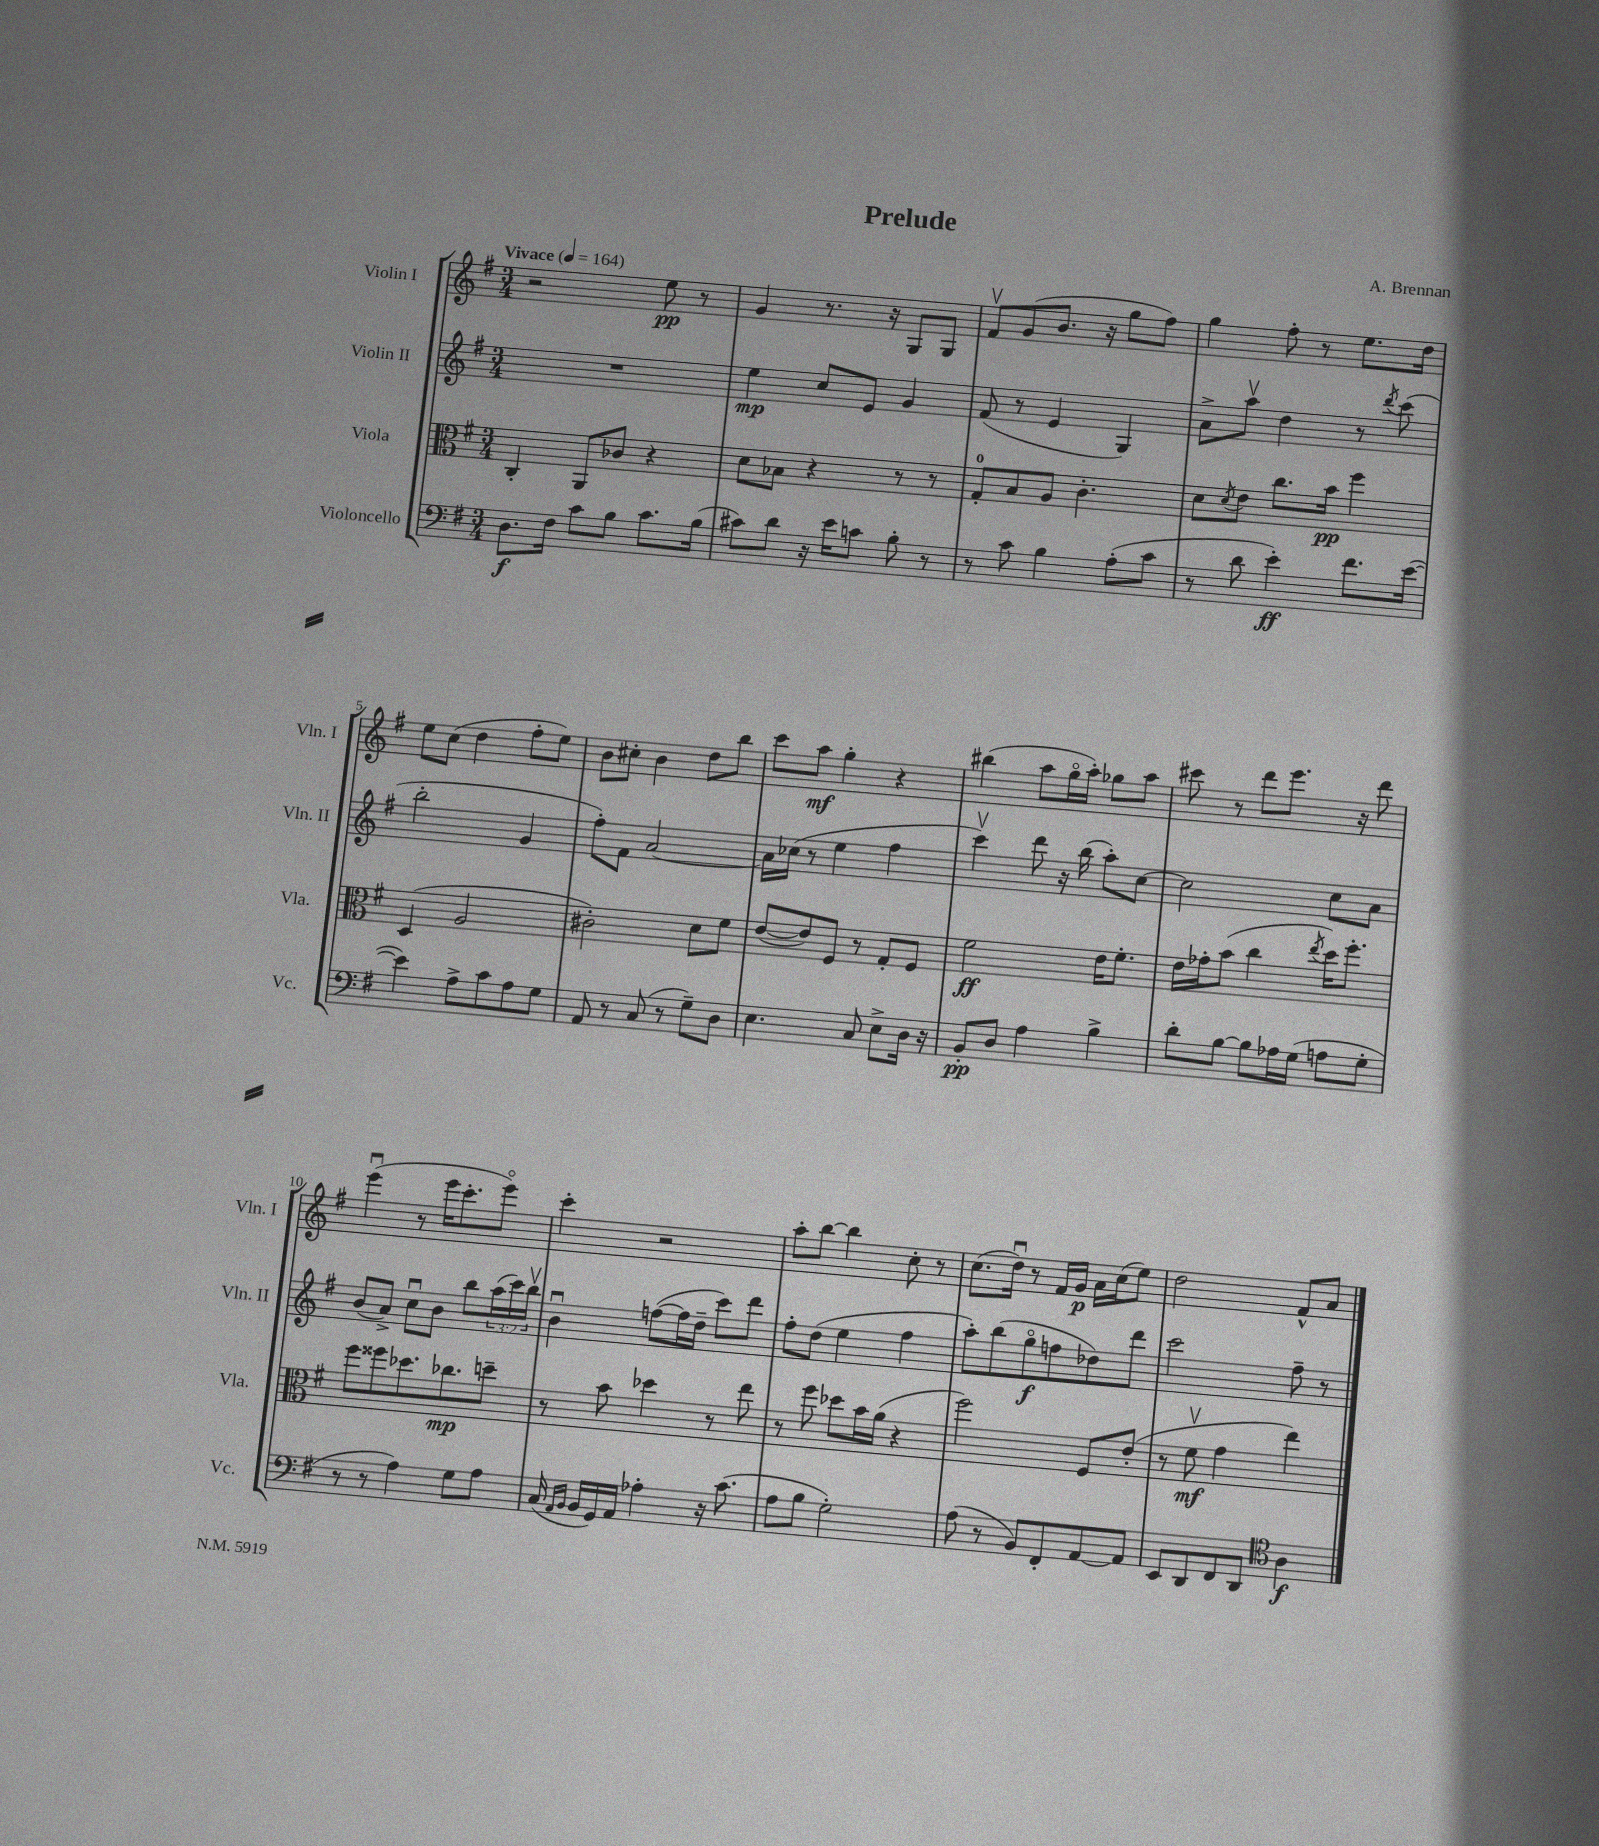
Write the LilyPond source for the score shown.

\header { title = "Prelude" composer = "A. Brennan" }
<<
\new StaffGroup <<
\new Staff = "s0" \with { instrumentName = "Violin I" shortInstrumentName = "Vln. I" } {
    \clef treble \key g \major \numericTimeSignature \time 3/4 \tempo "Vivace" 4 = 164
    r2 e''8\pp r8 |
    g'4 r8. r16 g8 g8 |
    fis'8\upbow g'8( b'8. r16 g''8 fis''8) |
    g''4 fis''8-. r8 e''8. d''16 |
    e''8 c''8( d''4 fis''8-. e''8) |
    b'8 cis''8-. b'4 d''8 b''8 |
    c'''8 a''8\mf g''4-. r4 |
    bis''4( a''8 g''16\flageolet a''16-.) ges''8 a''8 |
    cis'''8 r8 d'''8 e'''8. r16 d'''8 |
    e'''4\downbow( r8 e'''16 c'''8.-. e'''8\flageolet) |
    c'''4-. r2 |
    a''8-. b''8~ b''4 c''8-. r8 |
    c''8.( d''16\downbow) r8 fis'16 g'16\p a'16 c''16( e''8) |
    d''2 fis'8-^ a'8 \bar "|." |
}
\new Staff = "s1" \with { instrumentName = "Violin II" shortInstrumentName = "Vln. II" } {
    \clef treble \key g \major \numericTimeSignature \time 3/4 \override Staff.TupletNumber.text = #tuplet-number::calc-fraction-text
    R2. |
    e''4\mp c''8 e'8 g'4 |
    fis'8( r8 e'4 g4) |
    a'8-> a''8\upbow d''4 r8 \acciaccatura { d'''8 } c'''8( |
    b''2-. g'4 |
    fis''8-.) fis'8 a'2~ |
    a'16 ces''16( r8 e''4 fis''4 |
    c'''4\upbow) d'''8 r16 b''16( a''8-.) c''8~ |
    c''2 c''8 a'8 |
    b'8( a'8->) c''8\downbow b'8 b''8 \tuplet 3/2 { a''16( c'''16) b''16\upbow } |
    b'4\downbow f''8~( f''16 d''16-- c'''8) d'''8 |
    fis''8-. d''8( e''4 fis''4 |
    a''8-.) b''8( g''8\flageolet\f f''8 des''8) d'''8 |
    c'''2 fis''8-- r8 \bar "|." |
}
\new Staff = "s2" \with { instrumentName = "Viola" shortInstrumentName = "Vla." } {
    \clef alto \key g \major \numericTimeSignature \time 3/4
    c4-. a,8 ces'8 r4 |
    d'8 bes8 r4 r8 r8 |
    g8-0-. b8 a8 c'4.-. |
    d'8 \acciaccatura { d'8 } e'8 c''8. b'16\pp fis''4 |
    d4( a2 |
    cis'2-.) d'8 fis'8 |
    e'8~( e'8) fis8 r8 g8-. fis8 |
    fis'2\ff e'16 fis'8.-. |
    e'16 ges'16-. b'8( c''4 \acciaccatura { e''8 } d''16) fis''8.-. |
    fis''8 fisis''8 des''8. ces''8.\mp d''8-- |
    r8 b'8 des''4 r8 e''8 |
    r8 fis''8 des''8 b'16 a'16( r4 |
    fis''2) fis8 e'8-.( |
    r8 fis'8\upbow\mf g'4 e''4) \bar "|." |
}
\new Staff = "s3" \with { instrumentName = "Violoncello" shortInstrumentName = "Vc." } {
    \clef bass \key g \major \numericTimeSignature \time 3/4
    d8.\f fis16 c'8 b8 c'8. b16( |
    cis'8) d'8 r16 e'16 c'8 b8-. r8 |
    r8 c'8 b4 a8-.( c'8 |
    r8 d'8 e'4-.\ff) fis'8. e'16~( |
    e'4) a8-> c'8 a8 g8 |
    a,8 r8 c8( r8 g8--) d8 |
    e4. c8 e8-> d16 r16 |
    b,8-.\pp d8 a4 b4-> |
    d'8-. b8~ b8 aes16 g16( a8 g8-. |
    r8 r8 a4) g8 a8 |
    c16( \grace { a,16 b,16 } b,16 g,16) a,16 aes4-. r16 c'8.( |
    a8 b8 g2-.) |
    a8( r8 b,8) fis,8-. a,8~ a,8 |
    e,8 d,8 fis,8 d,8 \clef tenor a4\f \bar "|." |
}
>>
>>
